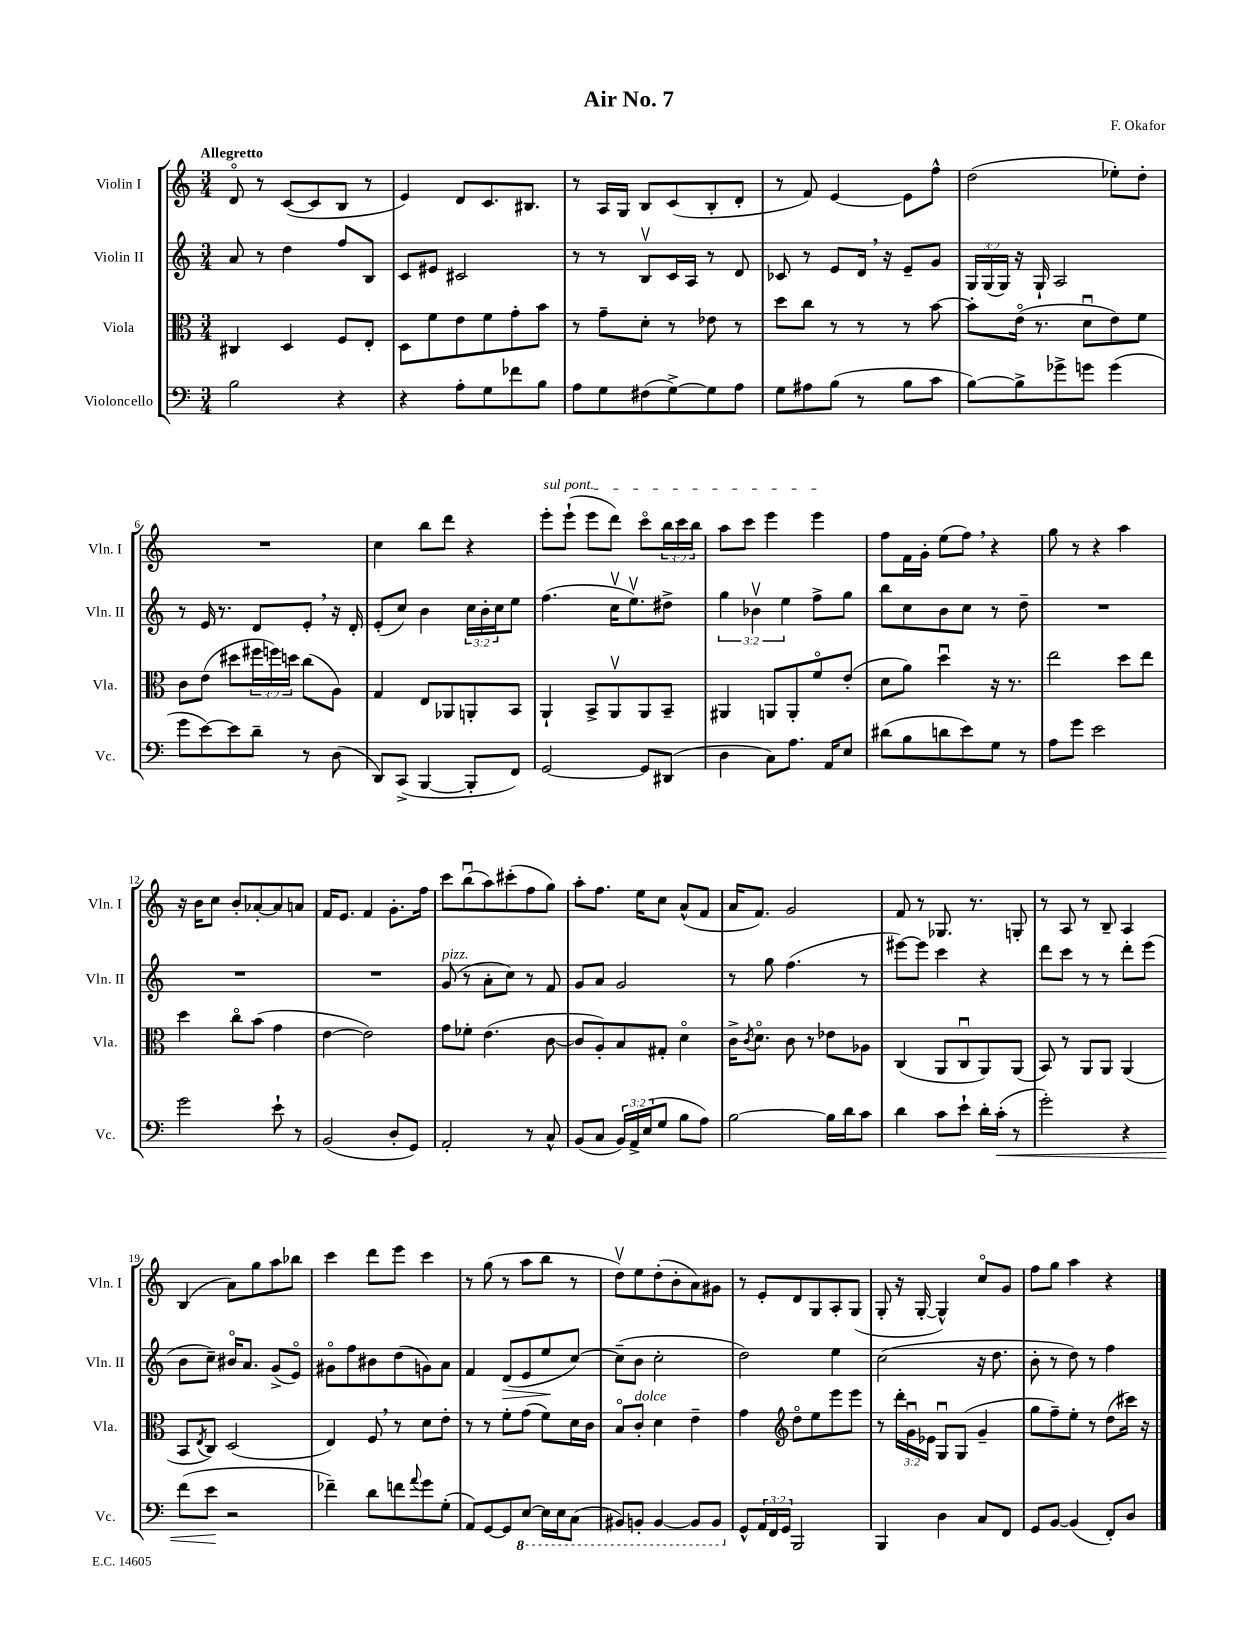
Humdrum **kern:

**kern	**dynam	**kern	**kern	**dynam	**kern
*part4	*part4	*part3	*part2	*part2	*part1
*staff4	*staff4	*staff3	*staff2	*staff2	*staff1
*I"Violoncello	*	*I"Viola	*I"Violin II	*	*I"Violin I
*I'Vc.	*	*I'Vla.	*I'Vln. II	*	*I'Vln. I
*clefF4	*	*clefC3	*clefG2	*	*clefG2
*k[]	*	*k[]	*k[]	*	*k[]
*M3/4	*	*M3/4	*M3/4	*	*M3/4
=1	=1	=1	=1	=1	=1
!	!	!	!	!	!LO:TX:a:B:t=Allegretto
2B\	.	4C#X/	8a/	.	8d/
.	.	.	8r	.	8r
.	.	4D/	4dd\	.	([8c/L
.	.	.	.	.	8c/]
4r	.	8F/L	8ff/L	.	8B/J
.	.	8E'/J	8B/J	.	8r
=2	=2	=2	=2	=2	=2
4r	.	8D\L	8c/L	.	4e/)
.	.	8f\	8e#X/J	.	.
8A'\L	.	8e\	2c#X/	.	8d/L
8G\	.	8f\	.	.	8.c/
8f-X\	.	8g'\	.	.	.
.	.	.	.	.	8.B#X/J
8B\J	.	8b\J	.	.	.
=3	=3	=3	=3	=3	=3
8A\L	.	8r	8r	.	8r
8G\	.	8g~\L	8r	.	16A/LL
.	.	.	.	.	16G/JJ
(8F#X\	.	8d'\J	8Bv/L	.	8B/L
[8G^\)	.	8r	16c/L	.	(8c/
.	.	.	16A/JJ	.	.
8G\]	.	8e-X\	8r	.	8B'/
8A\J	.	8r	8d/	.	8d'/J
=4	=4	=4	=4	=4	=4
8G\L	.	8dd\L	8c-X/	.	8r
8A#X\	.	8cc\J	8r	.	8f/)
(8B\J	.	8r	8e/L	.	[4e/
8r	.	8r	16d,/Jk	.	.
.	.	.	16r	.	.
8B\L	.	8r	8e~/L	.	8e\L]
8c\J	.	[8b\	8g/J	.	8ff^^\J
=5	=5	=5	=5	=5	=5
[8B\L)	.	8b'\L]	24G/LL	.	(2dd\
.	.	.	(24G/	.	.
.	.	.	24G/JJ)	.	.
8B^\]	.	(16e\Jk	16r	.	.
.	.	8.r	16G`/	.	.
8g-X^\	.	.	2A/	.	.
8gn\J	.	8du\L	.	.	.
(4g\	.	8e\)	.	.	8ee-X'\L)
.	.	8f\J	.	.	8dd'\J
!!LO:LB:g=z
=6	=6	=6	=6	=6	=6
8g\L	.	8c\L	8r	.	2.r
[8e\)	.	(8e\J	16e/	.	.
.	.	.	8.r	.	.
8e\]	.	8dd#X\L	.	.	.
8d~\J	.	24ff#X\L	8d/L	.	.
.	.	24ffn\)	.	.	.
.	.	24ddn\JJ	.	.	.
8r	.	(8cc\L	8e',/J	.	.
(8D\	.	8A\J)	16r	.	.
.	.	.	16d'/	.	.
=7	=7	=7	=7	=7	=7
8DD/L)	.	4G/	(8e'/L	.	4cc\
(8CC^/J	.	.	8cc/J)	.	.
[4BBB/	.	8E/L	4b\	.	8bb\L
.	.	8AA-X/	.	.	8ddd\J
8BBB'/L]	.	8AAn'/	24cc\LL	.	4r
.	.	.	24b'\	.	.
.	.	.	24cc\J	.	.
8FF/J)	.	8BB/J	8ee\J	.	.
=8	=8	=8	=8	=8	=8
!	!	!	!	!	!LO:TX:a:i:t=sul pont.
[2GG/	.	4AA`/	(4.ff\	.	8eee'\L
.	.	.	.	.	(8eee`\J
.	.	8BB^/L	.	.	8eee\L
.	.	8AAv/	16ccv\KL	.	8ddd\J)
.	.	.	8.eev\)	.	.
8GG/L]	.	8AA/	.	.	8ccc\L
(8DD#X/J	.	8BB~/J	8dd#X^\J	.	24bb\L
.	.	.	.	.	24ccc\
.	.	.	.	.	24bb\JJ
=9	=9	=9	=9	=9	=9
4D\	.	4AA#X/	6gg\	.	8aa\L
.	.	.	.	.	8ccc\J
.	.	.	6b-Xv\	.	.
8C\L)	.	8AAn/L	.	.	4eee\
.	.	.	6ee\	.	.
8.A\J	.	8AA'/	.	.	.
.	.	8f/	8ff^\L	.	4eee\
16AA/KL	.	.	.	.	.
8E/J	.	(8e'/J	8gg\J	.	.
=10	=10	=10	=10	=10	=10
(8d#X\L	.	8d\L	8bb\L	.	8ff\L
8B\	.	8a\J)	8cc\	.	16f\L
.	.	.	.	.	16g'\JJ
8dn\	.	4ddu\	8b\	.	(8ee\L
8e\)	.	.	8cc\J	.	8ff,\J)
8G\J	.	16r	8r	.	4r
.	.	8.r	.	.	.
8r	.	.	8dd~\	.	.
=11	=11	=11	=11	=11	=11
8A\L	.	2ee\	2.r	.	8gg\
8g\J	.	.	.	.	8r
2e\	.	.	.	.	4r
.	.	8dd\L	.	.	4aa\
.	.	8ee\J	.	.	.
!!LO:LB:g=z
=12	=12	=12	=12	=12	=12
2g\	.	4dd\	2.r	.	16r
.	.	.	.	.	16b\KL
.	.	.	.	.	8cc\J
.	.	8cc\L	.	.	8b'/L
.	.	(8b\J	.	.	[8a-X'/
8e`\	.	4g\	.	.	8a-/]
8r	.	.	.	.	8an/J
=13	=13	=13	=13	=13	=13
(2BB/	.	[4e\	2.r	.	16f/KL
.	.	.	.	.	8.e/J
.	.	2e\])	.	.	4f/
8D'/L	.	.	.	.	8.g'\L
8GG/J)	.	.	.	.	.
.	.	.	.	.	16ff\Jk
=14	=14	=14	=14	=14	=14
!	!	!	!LO:TX:a:i:t=pizz.	!	!
2AA'/	.	8g\L	(8g/	.	8ccc\L
.	.	8f-X'\J	8r	.	(8bbu\
.	.	(4.e\	8a'\L	.	8aa\)
.	.	.	8cc\J)	.	(8ccc#X'\
8r	.	.	8r	.	8ff\
8C^^/	.	[8c\	8f/	.	8gg\J)
=15	=15	=15	=15	=15	=15
(8BB/L	.	8c/L]	8g/L	.	8aa'\L
8C/J	.	8A'/)	8a/J	.	8.ff\J
24BB/LL)	.	8B/	2g/	.	.
24AA^/	.	.	.	.	.
.	.	.	.	.	16ee\KL
(24E/J	.	.	.	.	.
8G/J	.	8G#X'/J	.	.	8cc\J
8B\L	.	4d\	.	.	(8a^^/L
8A\J)	.	.	.	.	8f/J
=16	=16	=16	=16	=16	=16
[2B\	.	16c^\KL	8r	.	16a/KL
.	.	8qc/	.	.	.
.	.	8.d\J	.	.	8.f/J)
.	.	.	8gg\	.	.
.	.	8c\	(4.ff\	.	2g/
.	.	8r	.	.	.
16B\LL]	.	8e-X\L	.	.	.
16d\J	.	.	.	.	.
8c\J	.	8A-X\J	8r	.	.
=17	=17	=17	=17	=17	=17
4d\	.	(4C/	[8eee#X\L)	.	8f/
.	.	.	8eee#\J]	.	8r
8c\L	.	8AA/L	4ccc\	.	8.G-X/
8e`\J	.	8Cu/	.	.	.
.	.	.	.	.	8.r
16d'\LL	.	8AA/)	4r	.	.
!	!LO:HP:b	!	!	!	!
(16c'\JJ	<	.	.	.	.
8r	.	(8AA/J	.	.	8Gn'/
=18	=18	=18	=18	=18	=18
2g'\)	.	8BB/)	8ddd\L	.	8r
.	.	8r	8ccc\J	.	8A/
.	.	8AA/L	8r	.	8r
.	.	8AA/J	8r	.	8B~/
4r	.	(4AA/	8ddd'\L	.	4A/
.	.	.	(8eee\J	.	.
!!LO:LB:g=z
=19	=19	=19	=19	=19	=19
(8f\L	.	8BB/L	8b\L	.	(4B/
.	.	8qE/	.	.	.
8e\J	.	8C/J)	8cc~\J)	.	.
2r	[	(2D/	16b#X/KL	.	8a\L)
.	.	.	8.a/J	.	.
.	.	.	.	.	8gg\
.	.	.	(8g^/L	.	8aa\
.	.	.	8e/J)	.	8bb-X\J
=20	=20	=20	=20	=20	=20
4f-X~\)	.	4E/)	8g#X\L	.	4ccc\
.	.	.	8ff\	.	.
8d\L	.	8F,/	8b#X\	.	8ddd\L
8fn\	.	8r	(8dd\	.	8eee\J
8qqa/	.	.	.	.	.
8g\	.	8d\L	8gn\)	.	4ccc\
(8G'\J	.	8e'\J	8a\J	.	.
=21	=21	=21	=21	=21	=21
8AA/L)	.	8r	4f/	.	8r
[8GG/	.	8r	.	.	(8gg\
!	!	!	!	!LO:HP:b	!
8GG/]	.	8f'\L	(8d/L	>	8r
*8ba	*	*	*	*	*
[8EE/J	.	(8g\J	8e/	.	8aa\L
16EE\LL]	.	8f\L)	8ee/	.	8bb\J
16EE\J	.	.	.	.	.
(8CC\J	.	16d\L	[8cc/J)	]	8r
.	.	16c\JJ	.	.	.
=22	=22	=22	=22	=22	=22
8BBB#X/L)	.	8B/L	(8cc~\L]	.	8ddv\L)
!	!	!LO:TX:a:i:t=dolce	!	!	!
8BBBn'/J	.	8c'/J	8b\J	.	8ee\
[4BBB/	.	4d\	2cc'\	.	(8dd'\
.	.	.	.	.	8b'\
8BBB/L]	.	4e~\	.	.	8a\)
8BBB/J	.	.	.	.	8g#X\J
=23	=23	=23	=23	=23	=23
*X8ba	*	*	*	*	*
8GG^^/L	.	4g\	2dd\)	.	8r
24AA/L	.	.	.	.	8e'/L
24FF/	.	.	.	.	.
24GG/JJ	.	.	.	.	.
*	*	*clefG2	*	*	*
2BBB/	.	8dd\L	.	.	8d/
.	.	8ee\	.	.	8G/
.	.	8eee\	4ee\	.	8A'/
.	.	8eee\J	.	.	(8G/J
=24	=24	=24	=24	=24	=24
4BBB/	.	8r	(2cc\	.	8G'/
.	.	24ddd'\LL	.	.	16r
.	.	24gu\	.	.	.
.	.	.	.	.	[16G'/
.	.	24e-X\JJ	.	.	.
4D\	.	8Gu/L	.	.	4G^^/])
.	.	(8G/J	.	.	.
8C/L	.	4g~/	16r	.	8cc/L
.	.	.	8.dd\	.	.
8FF/J	.	.	.	.	8g/J
=25	=25	=25	=25	=25	=25
8GG/L	.	8gg\L	8b'\	.	8ff\L
[8BB/J	.	8ff~\)	8r	.	8gg\J
(4BB/]	.	8ee'\J	8dd\)	.	4aa\
.	.	8r	8r	.	.
8FF'/L)	.	(8dd\L	4ff\	.	4r
8D/J	.	16ccc#X\Jk)	.	.	.
.	.	16r	.	.	.
==	==	==	==	==	==
*-	*-	*-	*-	*-	*-
